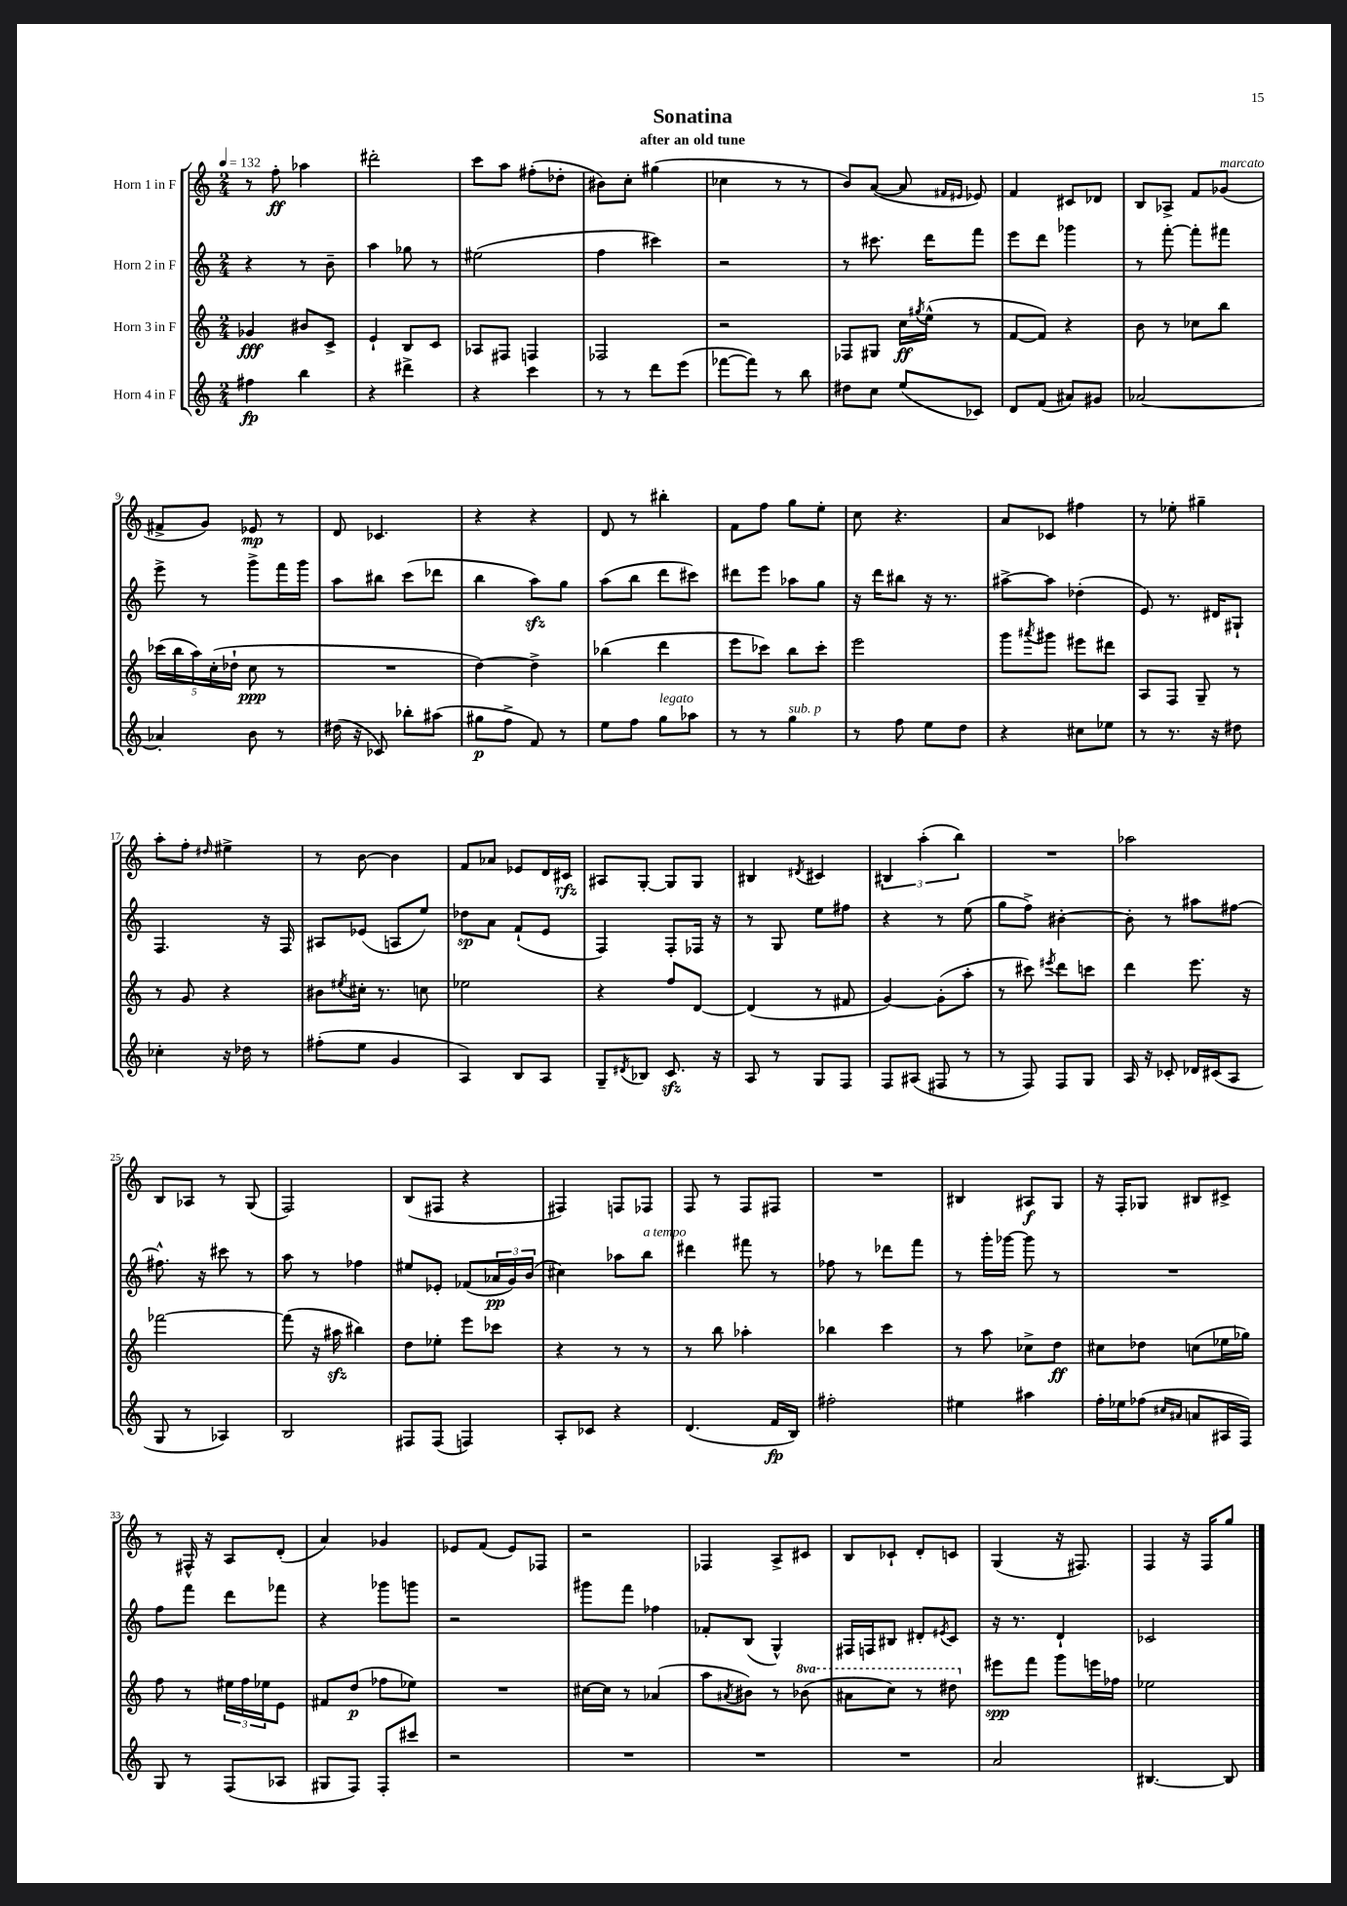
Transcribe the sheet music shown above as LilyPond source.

\header { title = "Sonatina" subtitle = "after an old tune" }
<<
\new StaffGroup <<
\new Staff = "s0" \with { instrumentName = "Horn 1 in F" } {
    \clef treble \key c \major \numericTimeSignature \time 2/4 \tempo 4 = 132
    r8 f''8-.\ff aes''4 |
    dis'''2-. |
    c'''8 a''8 fis''8-.( des''8-. |
    bis'8) c''8-. gis''4( |
    ces''4 r8 r8 |
    b'8) a'8~( a'8 \grace { fis'16 eis'16 } ees'8) |
    f'4 cis'8 des'8 |
    b8 aes8-> f'8 ges'8^\markup { \italic "marcato" }( |
    fis'8-> g'8) ees'8\mp r8 |
    d'8 ces'4. |
    r4 r4 |
    d'8 r8 bis''4-. |
    f'8 f''8 g''8 e''8-. |
    c''8 r4. |
    a'8 ces'8 fis''4 |
    r8 ees''8-. gis''4-- |
    a''8-. f''8-. \grace { dis''16 } eis''4-> |
    r8 b'8~ b'4 |
    f'8 aes'8 ees'8 d'16 cis'16\rfz |
    ais8 g8~-. g8 g8 |
    bis4 \acciaccatura { dis'8 } cis'4 |
    \tuplet 3/2 { bis4 a''4-.( b''4) } |
    R2 |
    aes''2 |
    b8 aes8 r8 g8( |
    f2) |
    b8( fis8 r4 |
    fis4) f8 fes8 |
    f8 r8 f8 fis8 |
    R2 |
    bis4 ais8\f g8 |
    r16 f16-. ges8 bis8 cis'8-> |
    r8 fis16-^ r16 a8 d'8-.( |
    a'4) ges'4 |
    ees'8 f'8( ees'8) fes8 |
    r2 |
    fes4 a8-> cis'8 |
    b8 ces'8-! d'8-. c'8 |
    g4( r16 fis8.) |
    f4 r16 f16 g''8 \bar "|." |
}
\new Staff = "s1" \with { instrumentName = "Horn 2 in F" } {
    \clef treble \key c \major \numericTimeSignature \time 2/4
    r4 r8 b'8-- |
    a''4 ges''8 r8 |
    eis''2( |
    f''4 cis'''4) |
    r2 |
    r8 cis'''8. d'''16 f'''8 |
    e'''8 d'''8 ges'''4 |
    r8 f'''8~-. f'''8-. fis'''8 |
    e'''8-> r8 g'''8-> f'''16 g'''16 |
    a''8 bis''8 c'''8( des'''8 |
    b''4 a''8\sfz) g''8 |
    a''8( b''8 d'''8 cis'''8) |
    dis'''8 e'''8 aes''8 g''8 |
    r16 d'''16 bis''8 r16 r8. |
    ais''8~-> ais''8 des''4-.( |
    e'8) r8. dis'16 gis8-! |
    f4. r16 f16 |
    ais8 ees'8( a8 e''8) |
    des''8\sp a'8 f'8-!( e'8 |
    f4) f8-. fes16 r16 |
    r8 g8 e''8 fis''8 |
    r4 r8 e''8( |
    g''8 f''8->) bis'4~-. |
    bis'8-. r8 ais''8 fis''8~ |
    fis''8.-^ r16 cis'''8 r8 |
    a''8 r8 fes''4 |
    eis''8 ees'8-. fes'8( \tuplet 3/2 { aes'16\pp g'16) b'16( } |
    cis''4) aes''8 b''8^\markup { \italic "a tempo" } |
    dis'''4 fis'''8 r8 |
    fes''8 r8 des'''8 f'''8 |
    r8 g'''16-. ges'''16~ ges'''8 r8 |
    R2 |
    f''8 f'''8 d'''8 fes'''8 |
    r4 ges'''8 g'''8 |
    r2 |
    gis'''8 f'''8 fes''4 |
    fes'8-. b8( g4-^) |
    fis16 f16 bis8 dis'8-. \acciaccatura { eis'8 } c'8 |
    r16 r8. d'4-! |
    ces'2 \bar "|." |
}
\new Staff = "s2" \with { instrumentName = "Horn 3 in F" } {
    \clef treble \key c \major \numericTimeSignature \time 2/4 \set Staff.ottavationMarkups = #ottavation-simple-ordinals
    ges'4\fff bis'8 c'8-> |
    e'4-! b8 c'8 |
    aes8 fis8 f4 |
    fes2 |
    r2 |
    fes8 gis8 c''16\ff \acciaccatura { gis''8 } e''16-^( r8 |
    f'8~ f'8) r4 |
    b'8 r8 ces''8 b''8 |
    \tuplet 5/4 { ces'''16( b''16 a''16) c''16-.( des''16-! } c''8\ppp r8 |
    R2 |
    d''4~) d''4-> |
    bes''4( d'''4 |
    e'''8 ces'''8) b''8 ces'''8-. |
    e'''2 |
    g'''8 \acciaccatura { ais'''8 } gis'''8 eis'''8 dis'''8 |
    a8 f8 g8-- r8 |
    r8 g'8 r4 |
    bis'8 \acciaccatura { eis''8 } cis''16-. r8. c''8 |
    ees''2 |
    r4 f''8 d'8~ |
    d'4( r8 fis'8 |
    g'4~) g'8-.( a''8-. |
    r8 cis'''8) \acciaccatura { eis'''8 } d'''8 c'''8 |
    d'''4 e'''8. r16 |
    fes'''2~ |
    fes'''8( r16 ais''16\sfz bis''4) |
    d''8 ees''8-. e'''8 ces'''8 |
    r4 r8 r8 |
    r8 b''8 aes''4-. |
    bes''4 c'''4 |
    r8 a''8 ces''8-> d''8\ff |
    cis''8 des''8 c''8( ees''16 ges''16) |
    f''8 r8 \tuplet 3/2 { eis''16 f''16 ees''16 } e'8 |
    fis'8 d''8\p( fes''8 ees''8) |
    R2 |
    cis''16~ cis''16 r8 aes'4( |
    a''8 \acciaccatura { ais'8 } bis'8) r8 \ottava #1 bes''8( |
    ais''8 c'''8) r8 dis'''8 \ottava #0 |
    eis'''8\spp f'''8 g'''8 e'''16 fes''16 |
    ees''2 \bar "|." |
}
\new Staff = "s3" \with { instrumentName = "Horn 4 in F" } {
    \clef treble \key c \major \numericTimeSignature \time 2/4
    fis''4\fp b''4 |
    r4 dis'''4-> |
    r4 c'''4 |
    r8 r8 d'''8 e'''8( |
    fes'''8~ fes'''8) r8 b''8 |
    dis''8 c''8 e''8( ces'8) |
    d'8 f'8( ais'8) gis'8 |
    aes'2~ |
    aes'4-. b'8 r8 |
    dis''16( r16 ces'8) bes''8-. ais''8( |
    gis''8\p f''8-> f'8) r8 |
    e''8 f''8 g''8^\markup { \italic "legato" } aes''8 |
    r8 r8 g''4^\markup { \italic "sub. p" } |
    r8 f''8 e''8 d''8 |
    r4 cis''8 ees''8 |
    r8 r8. r16 dis''8 |
    ces''4-. r16 des''16 r8 |
    fis''8-.( e''8 g'4 |
    a4) b8 a8 |
    g8-- \acciaccatura { dis'8 } bes8 c'8.\sfz r16 |
    a8 r8 g8 f8 |
    f8 ais8( fis8 r8 |
    r8 f8) f8 g8 |
    a16 r16 ces'8-. des'16 cis'16( a8 |
    g8 r8 aes4) |
    b2 |
    fis8 fis8( f4) |
    a8-. ces'8 r4 |
    d'4.( f'16\fp b16) |
    fis''2-. |
    eis''4 ais''4 |
    f''16-. ees''16 fes''8( \grace { cis''16 ais'16 } a'8 ais16 f16) |
    g8 r8 f8( aes8 |
    gis8 f8) f8-. cis'''8 |
    r2 |
    R2 |
    R2 |
    R2 |
    a'2 |
    bis4.~ bis8 \bar "|." |
}
>>
>>
